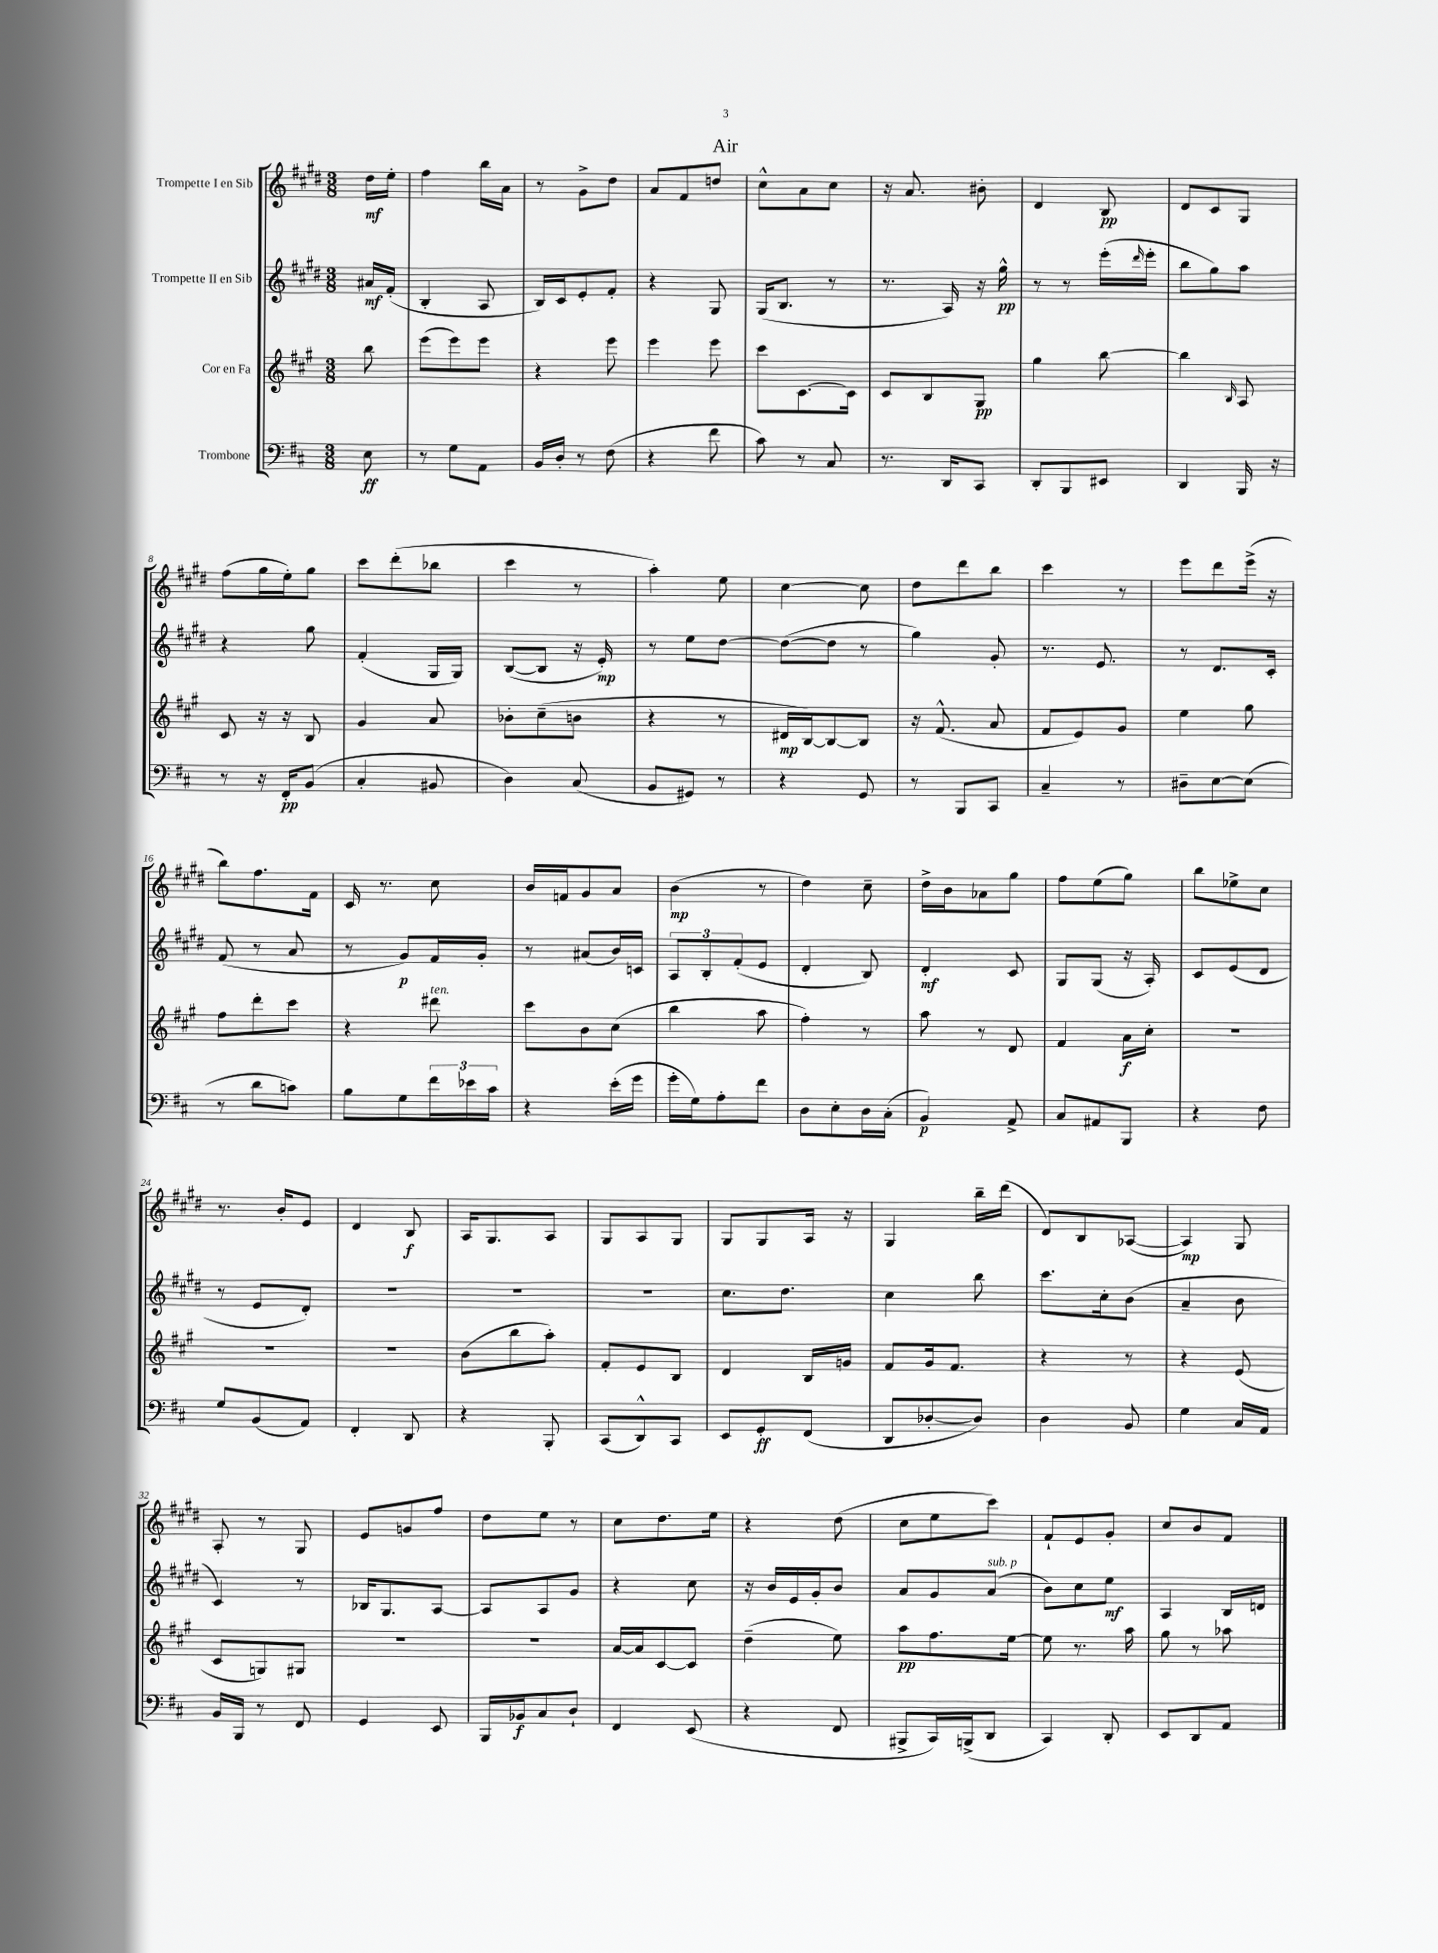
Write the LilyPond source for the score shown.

\header { title = "Air" }
<<
\new StaffGroup <<
\new Staff = "s0" \with { instrumentName = "Trompette I en Sib" } {
    \clef treble \key e \major \numericTimeSignature \time 3/8 \partial 8
    dis''16\mf e''16-. |
    fis''4 b''16 a'16 |
    r8 gis'8-> dis''8 |
    a'8 fis'8 d''8 |
    cis''8-^ a'8 cis''8 |
    r16 a'8. bis'8-. |
    dis'4 b8\pp |
    dis'8 cis'8 gis8 |
    fis''8( gis''16 e''16-.) gis''8 |
    cis'''8 dis'''8-.( bes''8 |
    cis'''4 r8 |
    a''4-.) e''8 |
    cis''4~ cis''8 |
    dis''8 dis'''8 b''8 |
    cis'''4 r8 |
    e'''8 dis'''8 e'''16->( r16 |
    b''8) fis''8. fis'16 |
    cis'16 r8. cis''8 |
    b'16 f'16 gis'8 a'8 |
    b'4\mp( r8 |
    dis''4) cis''8-- |
    dis''16-> b'16 aes'8 gis''8 |
    fis''8 e''8( gis''8) |
    b''8 ees''8-> cis''8 |
    r8. b'16-. e'8 |
    dis'4 b8\f |
    a16 gis8. a8 |
    gis8 a8 gis8 |
    gis8 gis8 a16 r16 |
    gis4 b''16-- dis'''16( |
    dis'8) b8 aes8~( |
    aes4\mp) gis8 |
    a8-. r8 gis8 |
    e'8 g'8 fis''8 |
    dis''8 e''8 r8 |
    cis''8 dis''8. e''16 |
    r4 dis''8( |
    cis''8 e''8 cis'''8) |
    fis'8-! e'8 gis'8-. |
    cis''8 b'8 fis'8 \bar "|." |
}
\new Staff = "s1" \with { instrumentName = "Trompette II en Sib" } {
    \clef treble \key e \major \numericTimeSignature \time 3/8 \partial 8
    ais'16\mf fis'16-.( |
    b4-. a8 |
    b16) cis'16 e'8-. fis'8-. |
    r4 gis8 |
    gis16( b8. r8 |
    r8. a16) r16 gis''16-^\pp |
    r8 r8 e'''16-.( \grace { dis'''16 } e'''16-. |
    b''8 gis''8) a''8 |
    r4 gis''8 |
    fis'4-.( gis16 gis16) |
    b8~( b8 r16 e'16-.\mp) |
    r8 e''8 dis''8~ |
    dis''8~( dis''8 r8 |
    gis''4) gis'8-. |
    r8. e'8. |
    r8 dis'8. cis'16-. |
    fis'8( r8 a'8 |
    r8 gis'8\p) fis'16 gis'16-. |
    r8 ais'8( b'16) c'16 |
    \tuplet 3/2 { a8 b8-. fis'8-.( } e'8 |
    dis'4-. b8) |
    dis'4-.\mf cis'8 |
    gis8 gis8( r16 a16-.) |
    cis'8 e'8( dis'8 |
    r8 e'8 dis'8-.) |
    R4. |
    R4. |
    R4. |
    cis''8. dis''8. |
    cis''4 b''8 |
    cis'''8. cis''16-. b'8( |
    a'4-- b'8 |
    cis'4) r8 |
    bes16 gis8. a8~ |
    a8 a8 gis'8 |
    r4 cis''8 |
    r16 b'16 e'16 gis'16-. b'8 |
    a'8 gis'8 a'8^\markup { \italic "sub. p" }( |
    b'8) cis''8 e''8\mf |
    a4 b16 d'16 \bar "|." |
}
\new Staff = "s2" \with { instrumentName = "Cor en Fa" } {
    \clef treble \key a \major \numericTimeSignature \time 3/8 \partial 8
    b''8 |
    e'''8( e'''8) e'''8 |
    r4 e'''8 |
    e'''4 e'''8 |
    cis'''8 cis'8.~ cis'16 |
    cis'8 b8 gis8\pp |
    gis''4 b''8~ |
    b''4 \grace { b16 } a8 |
    cis'8 r16 r16 b8 |
    gis'4 a'8 |
    bes'8-. cis''8--( b'8 |
    r4 r8 |
    dis'16\mp b16~) b8~ b8 |
    r16 fis'8.-^( a'8 |
    fis'8 e'8) gis'8 |
    e''4 gis''8 |
    fis''8 d'''8-. cis'''8 |
    r4 dis'''8^\markup { \italic "ten." } |
    cis'''8 b'8 cis''8( |
    b''4 a''8 |
    fis''4-.) r8 |
    a''8 r8 d'8 |
    fis'4 a'16\f cis''16-. |
    R4. |
    R4. |
    R4. |
    b'8( b''8 a''8-.) |
    fis'8-. e'8 b8 |
    d'4 b16 g'16 |
    fis'8 gis'16 fis'8. |
    r4 r8 |
    r4 e'8( |
    cis'8 g8) gis8 |
    R4. |
    R4. |
    a'16~ a'16 cis'8~ cis'8 |
    d''4--( e''8) |
    a''8\pp fis''8. e''16~ |
    e''8 r8. a''16 |
    gis''8 r8 aes''8 \bar "|." |
}
\new Staff = "s3" \with { instrumentName = "Trombone" } {
    \clef bass \key d \major \numericTimeSignature \time 3/8 \partial 8
    e8\ff |
    r8 g8 a,8 |
    b,16 d16-. r8 fis8( |
    r4 fis'8 |
    cis'8) r8 cis8 |
    r8. d,16 cis,8 |
    d,8-. b,,8 eis,8 |
    d,4 b,,16 r16 |
    r8 r16 fis,16-.\pp b,8( |
    cis4-. bis,8 |
    d4) cis8( |
    b,8 gis,8) r8 |
    r4 g,8 |
    r8 b,,8 cis,8 |
    cis4-- r8 |
    dis8-- e8~ e8( |
    r8 d'8 c'8) |
    b8 g8 \tuplet 3/2 { fis'16 ees'16 cis'16 } |
    r4 e'16-.( g'16 |
    g'16-. g16) a8-. fis'8 |
    d8 e8-. d16 cis16-.( |
    b,4\p) a,8-> |
    cis8 ais,8 b,,8 |
    r4 fis8 |
    g8 b,8( a,8) |
    fis,4-. d,8 |
    r4 b,,8-. |
    cis,8( d,8-^) cis,8 |
    e,8 g,8-.\ff fis,8( |
    d,8 des8~-. des8) |
    d4 b,8 |
    g4 cis16 a,16 |
    b,16 b,,16 r8 fis,8 |
    g,4 e,8 |
    b,,16 bes,16\f cis8 d8-! |
    fis,4 e,8( |
    r4 fis,8 |
    bis,,8-> cis,16) b,,16->( d,8 |
    cis,4) d,8-. |
    e,8 d,8 a,8 \bar "|." |
}
>>
>>
